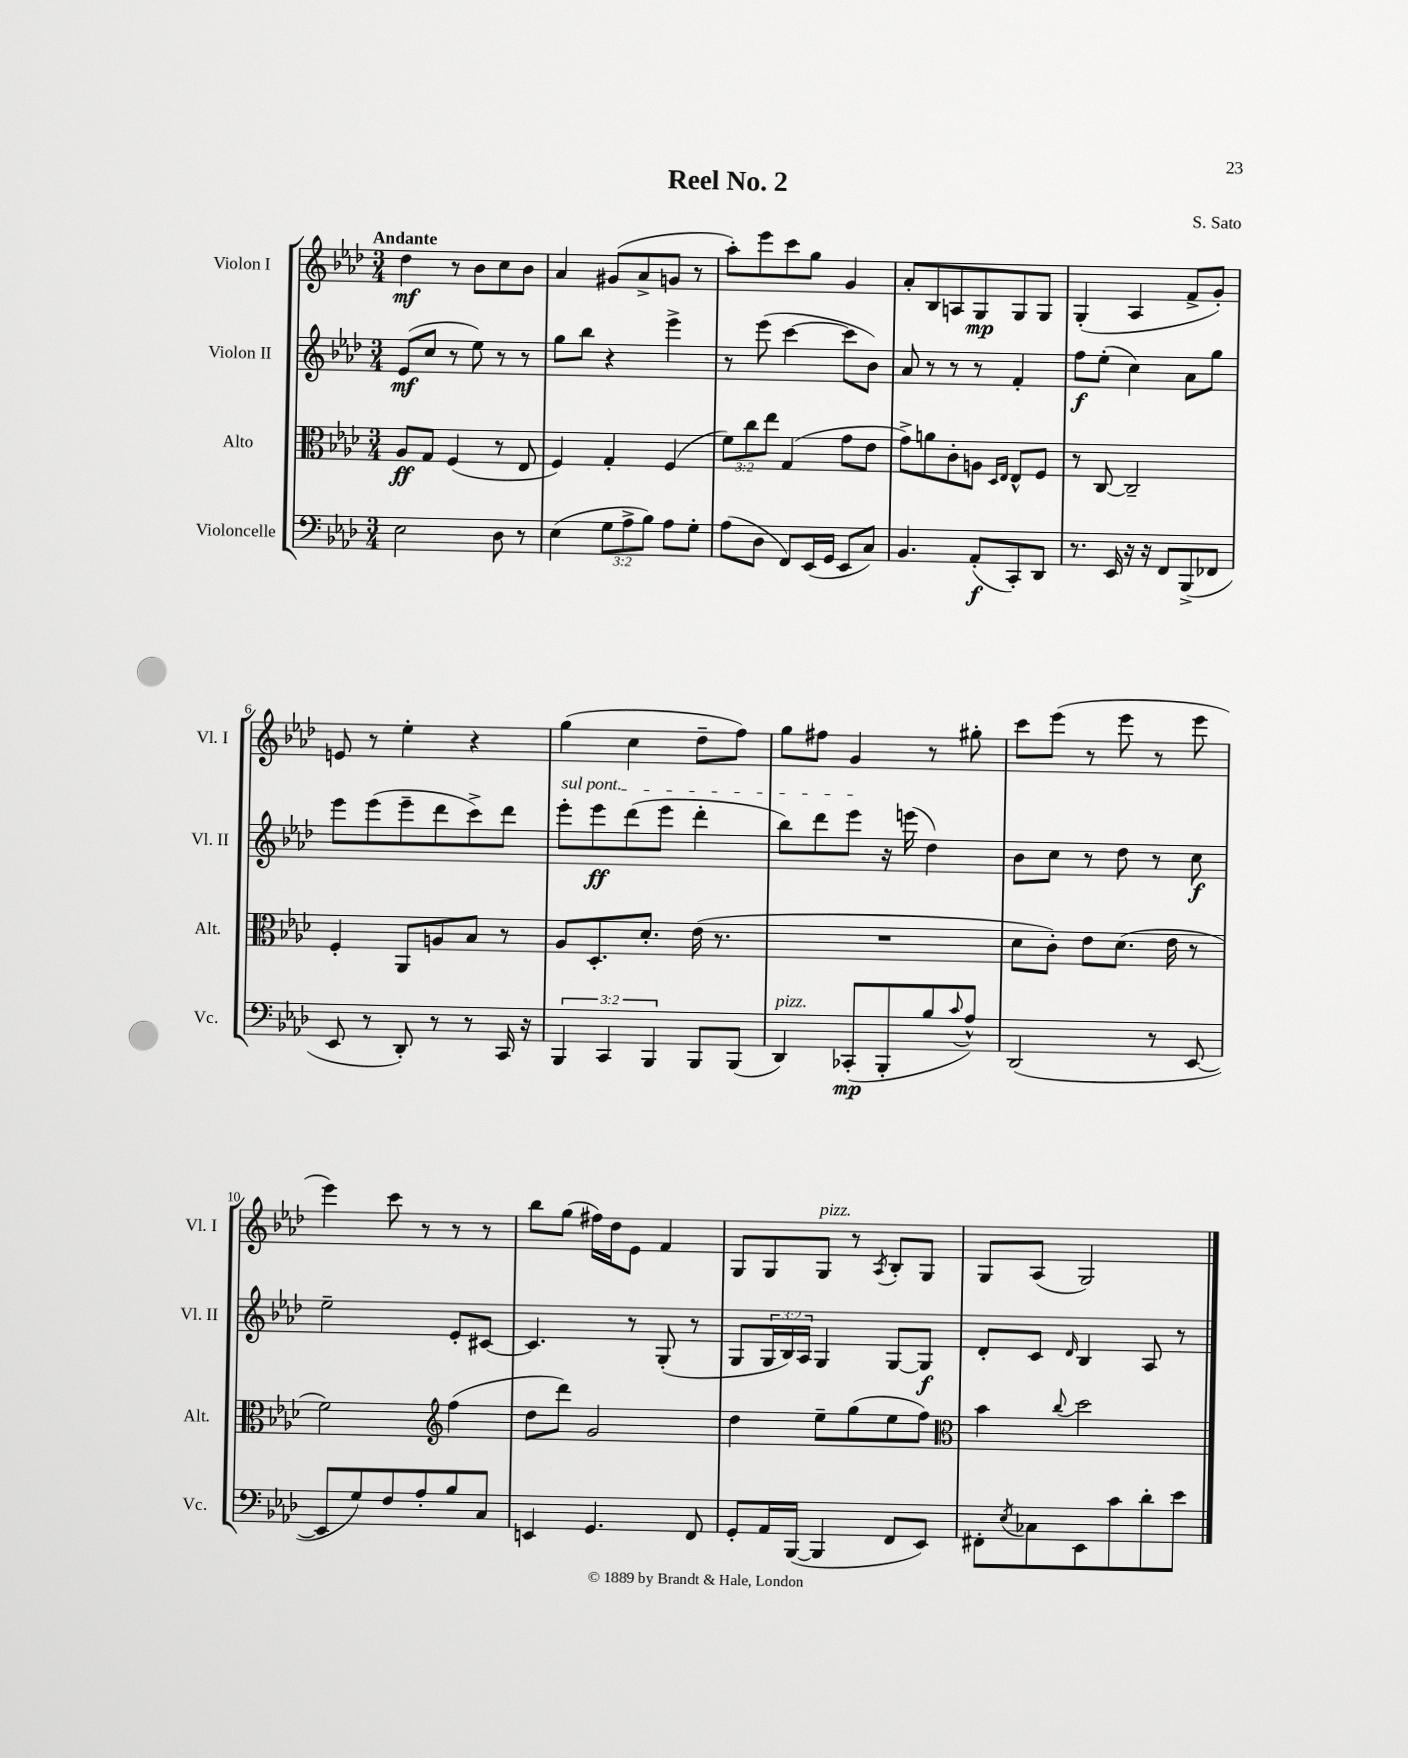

**kern	**kern	**kern	**kern
*staff4	*staff3	*staff2	*staff1
*clefF4	*clefC3	*clefG2	*clefG2
*k[b-e-a-d-]	*k[b-e-a-d-]	*k[b-e-a-d-]	*k[b-e-a-d-]
*M3/4	*M3/4	*M3/4	*M3/4
2E-	8A-	(8e-	4dd-
.	8G	8cc	.
.	(4F	8r	8r
.	.	8ee-)	8b-
8D-	8r	8r	8cc
8r	8E-	8r	8b-
=	=	=	=
(4E-	4F)	8gg	4a-
.	.	8bb-	.
12G	4G'	4r	(8g#
12A-^	.	.	.
.	.	.	8a-^
12B-)	.	.	.
8A-	(4F	4eee-^	8g
8G'	.	.	8r
=	=	=	=
(8A-	12f)	8r	8aa-')
.	12cc	.	.
8D-	.	(8eee-	8eee-
.	12ee-	.	.
8FF)	(4G	[4ccc	8ccc
(16EE-	.	.	8gg
16GG	.	.	.
8EE-	8g	8ccc]	4g
8C)	8e-	8b-)	.
=	=	=	=
4.BB-	8g^)	8a-	8a-'
.	8a	8r	8B-
.	8c'	8r	8A
(8AA-'	8A	8r	8G
.	16qqD-	.	.
.	16qqE-	.	.
8CC')	8E-^^	4f'	8G
8DD-	8F	.	8G
=	=	=	=
8.r	8r	8ff	(4G'
.	[8C	(8ee-'	.
16EE-	.	.	.
16r	2C~]	4cc)	4A-
16r	.	.	.
8FF	.	.	.
(8BBB-^	.	8a-	8f^
8FF-	.	8gg	8g')
=	=	=	=
8EE-	4F'	8eee-	8e
8r	.	(8eee-	8r
8DD-')	8AA-	8eee-~	4ee-'
8r	8A	8ddd-	.
8r	8B-	8ccc^)	4r
16CC	8r	8ddd-	.
16r	.	.	.
=	=	=	=
6BBB-	8A-	8eee-'	(4gg
.	8.D-'	8eee-	.
6CC	.	.	.
.	.	(8ddd-	4cc
.	8.d-'	.	.
6BBB-	.	.	.
.	.	8eee-	.
8BBB-	(16e-	4ddd-'	8dd-~
.	8.r	.	.
(8BBB-	.	.	8ff)
=	=	=	=
4DD-)	2.r	8bb-)	8gg
.	.	8ddd-	8ff#
(8CC-'	.	8eee-	4g
8BBB-'	.	16r	.
.	.	(16eee	.
8B-	.	4dd-)	8r
8qqc	.	.	.
8A-^^)	.	.	8gg#'
=	=	=	=
(2DD-	8d-	8b-	8ccc
.	8c')	8cc	(8eee-
.	8e-	8r	8r
.	(8.d-	8dd-	8eee-
8r	.	8r	8r
.	16e-	.	.
[8EE-	8r	8cc	8eee-
=	=	=	=
8EE-]	2f)	2ee-~	4eee-)
8G)	.	.	.
8F	.	.	8ccc
8A-'	.	.	8r
*	*clefG2	*	*
8B-	(4ff	8e-'	8r
8C	.	[8c#	8r
=	=	=	=
4EE	8dd-	4.c#]	8bb-
.	8ddd-)	.	(8gg
4.GG	2g	.	16ff#)
.	.	.	16dd-
.	.	8r	8e-
.	.	(8G'	4f
8FF	.	8r	.
=	=	=	=
8GG'	4dd-	8G	8G
16AA-	.	24G	8G
.	.	24B-)	.
([16BBB-	.	.	.
.	.	24A-	.
4BBB-]	8ee-~	4G	8G
.	(8gg	.	8r
.	.	.	8qA-
8FF	8ee-	[8G	8B-'
8EE-)	8ff)	8G]	8G
=	=	=	=
*	*clefC3	*	*
8FF#'	4b-	8d-'	8G
8qE-	.	.	.
8C-	.	8c	(8A-
.	8qqcc	16qqd-	.
8EE-	2dd-	4B-	2G)
8c	.	.	.
8d-'	.	8A-	.
8e-	.	8r	.
==	==	==	==
*-	*-	*-	*-
